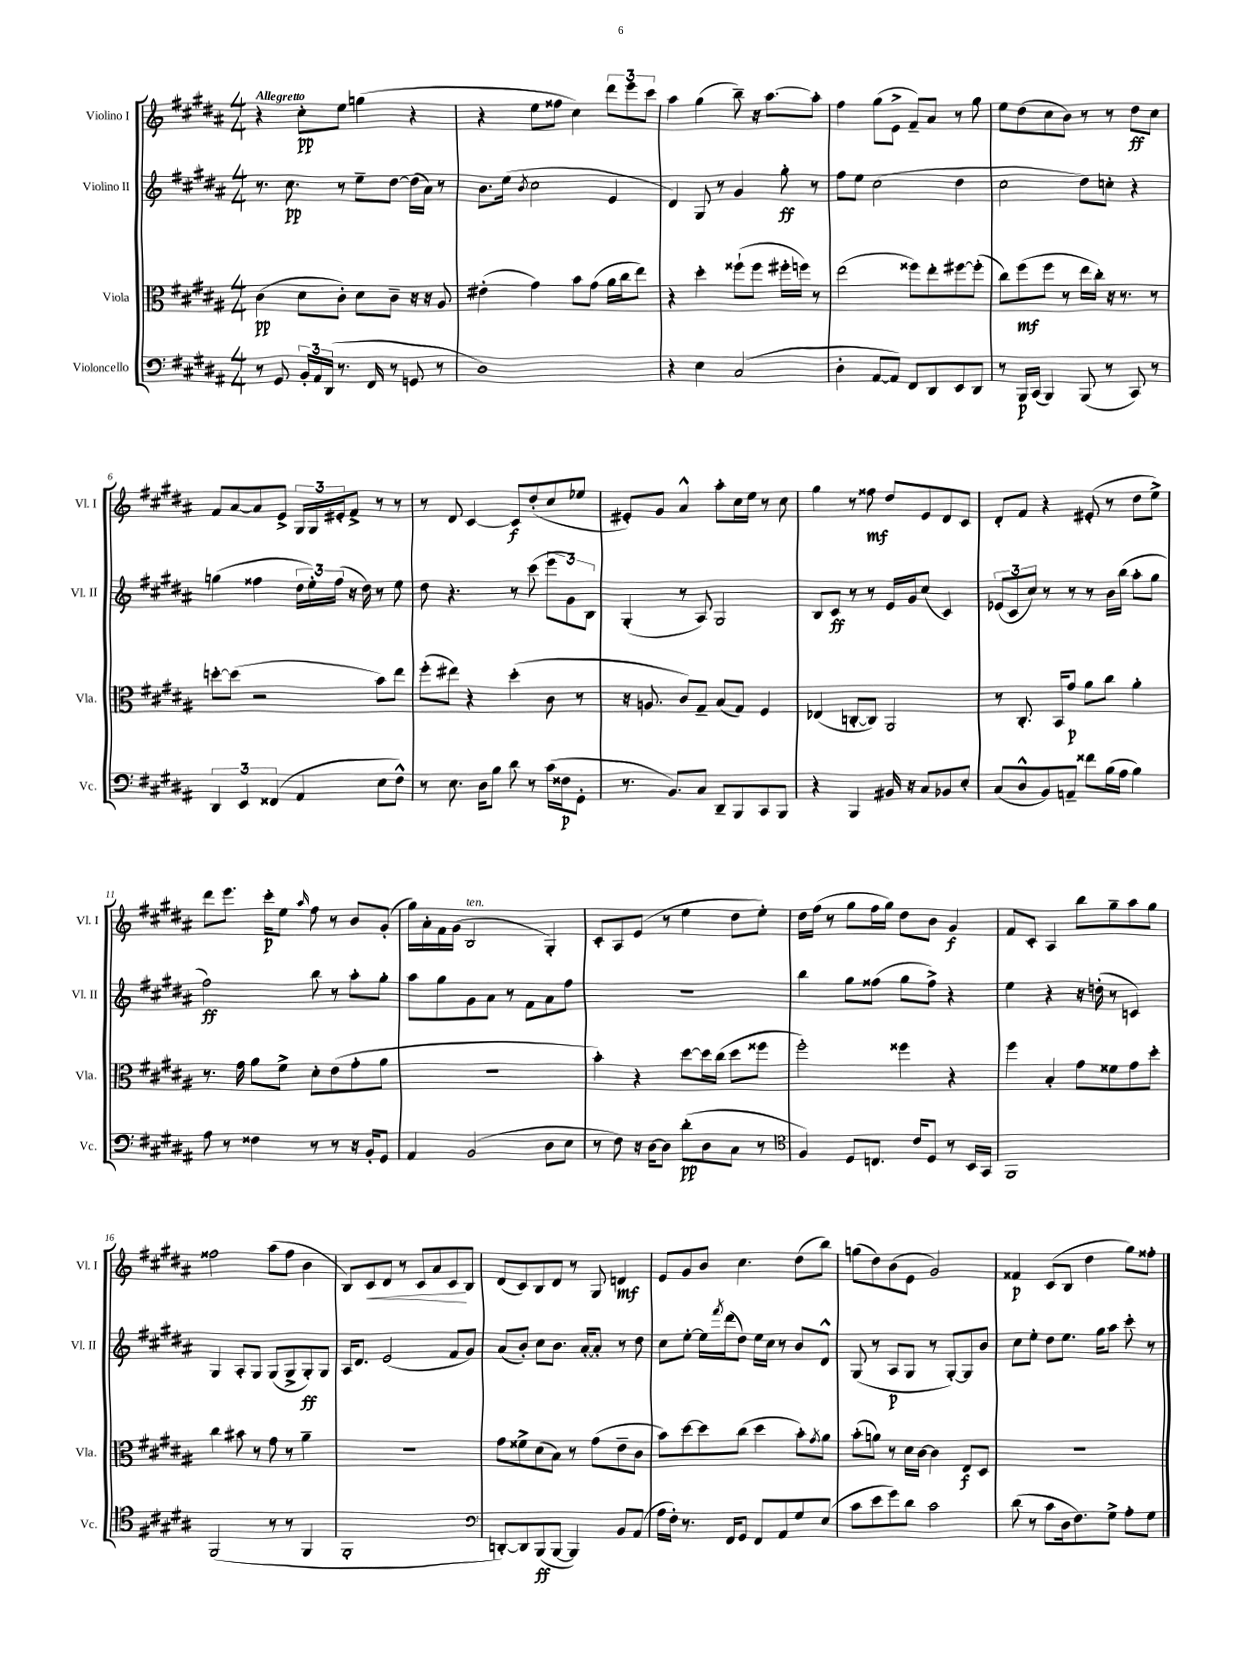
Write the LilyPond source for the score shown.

<<
\new StaffGroup <<
\new Staff = "s0" \with { instrumentName = "Violino I" shortInstrumentName = "Vl. I" } {
    \clef treble \key b \major \numericTimeSignature \time 4/4 \tempo "Allegretto"
    r4 cis''8-.\pp e''8 g''4( r4 |
    r4 e''8 fisis''8 cis''4) \tuplet 3/2 { dis'''8 e'''8 cis'''8 } |
    ais''4 gis''4( b''8--) r16 ais''8.~ ais''8-. |
    fis''4 gis''8( e'8-> fis'8--) ais'8 r8 gis''8 |
    e''8 dis''8( cis''8 b'8) r8 r8 dis''8\ff cis''8 |
    fis'8 ais'8~ ais'8 e'8-> \tuplet 3/2 { gis16 gis16 eis'16-. } fis'8-> r8 r8 |
    r8 dis'8 cis'4~ cis'8\f dis''8-.( cis''8 ees''8 |
    eis'8-.) gis'8 ais'4-^ ais''8-. cis''16 e''16 r8 cis''8 |
    gis''4 r8 fisis''8\mf dis''8 e'8 dis'8 cis'8 |
    dis'8-. fis'8 r4 eis'8-.( r8 dis''8 e''8->) |
    dis'''8 e'''8. cis'''16-.\p e''8 \grace { ais''16 } fis''8 r8 b'8 gis'8-.( |
    gis''16) ais'16-. fis'16 gis'16( b2^\markup { \italic "ten." } gis4-.) |
    cis'8-. ais8 e'8( r8 e''4 dis''8 e''8-.) |
    dis''16 fis''16( r8 gis''8 fis''16 gis''16) dis''8 b'8 gis'4\f |
    fis'8 cis'8-. ais4 b''8 gis''8-- ais''8 gis''8 |
    fisis''2 ais''8( fisis''8 b'4 |
    b8) cis'8\< dis'8 r8 cis'8 ais'8 cis'8\! b8 |
    dis'8( cis'8) b8 dis'8 r8 gis8 d'4\mf |
    e'8 gis'8 b'8 cis''4. dis''8( b''8) |
    g''8( dis''8) b'8( e'8 gis'2) |
    fisis'4\p cis'8( b8 dis''4 gis''8) fisis''8-. \bar "|." |
}
\new Staff = "s1" \with { instrumentName = "Violino II" shortInstrumentName = "Vl. II" } {
    \clef treble \key b \major \numericTimeSignature \time 4/4
    r8. cis''8.\pp r8 e''8-- dis''8~ dis''16( ais'16) r8 |
    b'8. e''16( \acciaccatura { b'8 } cis''2 e'4 |
    dis'4) gis8 r8 gis'4 gis''8-.\ff r8 |
    fis''8 e''8 cis''2( dis''4 |
    cis''2 dis''8) c''8-. r4 |
    g''4( fisis''4 \tuplet 3/2 { dis''16 e''16-.) fisis''16( } r16 dis''16) r8 e''8 |
    dis''8 r4. r8 cis'''8( \tuplet 3/2 { e'''8 gis'8) b8 } |
    gis4-.( r8 ais8) gis2 |
    b8 cis'8\ff r8 r8 e'16 gis'16 cis''8( cis'4) |
    \tuplet 3/2 { ees'8( cis'8 cis''8) } r8 r8 r8 b'16 b''16( ais''8-. gis''8 |
    fis''2\ff) b''8 r8 ais''8-. gis''8-. |
    ais''8 gis''8 gis'8 ais'8 r8 fis'8 ais'8 fis''8 |
    r1 |
    b''4 gis''8 fisis''8( gis''8 fisis''8->) r4 |
    e''4 r4 r16 d''16-.( r8 c'4) |
    gis4 ais8-. gis8 gis8( gis8-> gis8-.\ff) gis8 |
    ais16 dis'8. e'2( fis'8 gis'8) |
    ais'8( b'8-.) cis''8 b'8. ais'16~-. ais'8-. r8 dis''8 |
    cis''8 e''8~-. e''16 \acciaccatura { fis'''8 } dis'''16( dis''8) e''16 cis''16 r8 b'8 dis'8-^ |
    gis8( r8 ais8\p gis8 r8 gis8~-.) gis8 b'8 |
    cis''8 e''8-. dis''8 e''8. gis''16 ais''8 cis'''8-. r8 \bar "|." |
}
\new Staff = "s2" \with { instrumentName = "Viola" shortInstrumentName = "Vla." } {
    \clef alto \key b \major \numericTimeSignature \time 4/4
    cis'4\pp( dis'8 cis'8-.) dis'8 cis'8-- r16 r16 ais8 |
    eis'4-.( gis'4) b'8 gis'8( ais'16 cis''16 e''8) |
    r4 dis''4-. fisis''8-!( fisis''8 fis''16-. f''16) r8 |
    e''2( fisis''8) e''8-. fis''8~ fis''8-.( |
    cis''8) fis''8\mf( fis''8 r8 e''16 cis''16-.) r16 r8. r8 |
    d''8~-. d''8( r2 b'8) e''8 |
    fis''8-.( eis''8) r4 dis''4-.( cis'8 r8 |
    r16 a8. cis'8) gis8-- b8( gis8) fis4 |
    ees4( c8~-. c8) ais,2 |
    r8 cis8.-. b,16 gis'8\p ais'8 cis''8 ais'4-. |
    r8. gis'16 ais'8 fis'8-> dis'8-. e'8( gis'8-. ais'8 |
    R1 |
    b'4-.) r4 dis''8~ dis''16 cis''16( dis''8 fisis''8 |
    fis''2-.) fisis''4 r4 |
    fis''4 b4-. gis'8 fisis'8 gis'8 dis''8-. |
    cis''4 bis'8 r8 gis'8 r8 ais'4-- |
    r1 |
    gis'8 fisis'8-> dis'8( b8) r8 gis'8( e'8-- cis'8 |
    b'8) dis''8~ dis''8 cis''8( dis''4 b'8-.) \acciaccatura { gis'8 } ais'8 |
    b'8-.( a'8) r8 dis'16 cis'16~ cis'4 e8\f dis8 |
    R1 \bar "|." |
}
\new Staff = "s3" \with { instrumentName = "Violoncello" shortInstrumentName = "Vc." } {
    \clef bass \key b \major \numericTimeSignature \time 4/4
    r8 gis,8 \tuplet 3/2 { b,16-. ais,16 dis,16( } r8. fis,16 r8 g,8 r8 |
    dis1) |
    r4 e4 cis2( |
    dis4-. ais,8~ ais,8) fis,8 dis,8 e,8 dis,8 |
    r8 b,,16\p cis,16( b,,4) b,,8( r8 cis,8) r8 |
    \tuplet 3/2 { dis,4 e,4 fisis,4( } ais,4 e8 fis8-^) |
    r8 e8. dis16 b8 dis'8 r8 cis'16( fisis16\p gis,8-. |
    r8. b,8.) cis8 dis,8-- b,,8 cis,8 b,,8 |
    r4 b,,4 bis,16 r16 cis8 bes,8 e8-. |
    cis8( dis8-^ b,8) a,8-- fisis'8 b16( ais16 b4) |
    ais8 r8 fisis4 r8 r8 r16 b,16-. gis,8 |
    ais,4 b,2( dis8 e8 |
    r8 fis8) r16 dis16~ dis8 dis'8-.\pp( dis8 cis8 r8 |
    \clef tenor fis4) dis8 c8. cis'16 dis8 r8 b,16 gis,16 |
    fis,1 |
    fis,2( r8 r8 fis,4 |
    fis,1-. |
    \clef bass d,8~-.) d,8 b,,8\ff( b,,8~ b,,4) b,8 ais,8( |
    ais16 fis16-.) r8. fis,16 gis,8 fis,8 ais,8 gis8 e8( |
    cis'8 e'8 gis'8) dis'8 cis'2 |
    dis'8( r8 cis'8 dis16 fis8.) gis8-> ais8-. gis8 \bar "|." |
}
>>
>>
